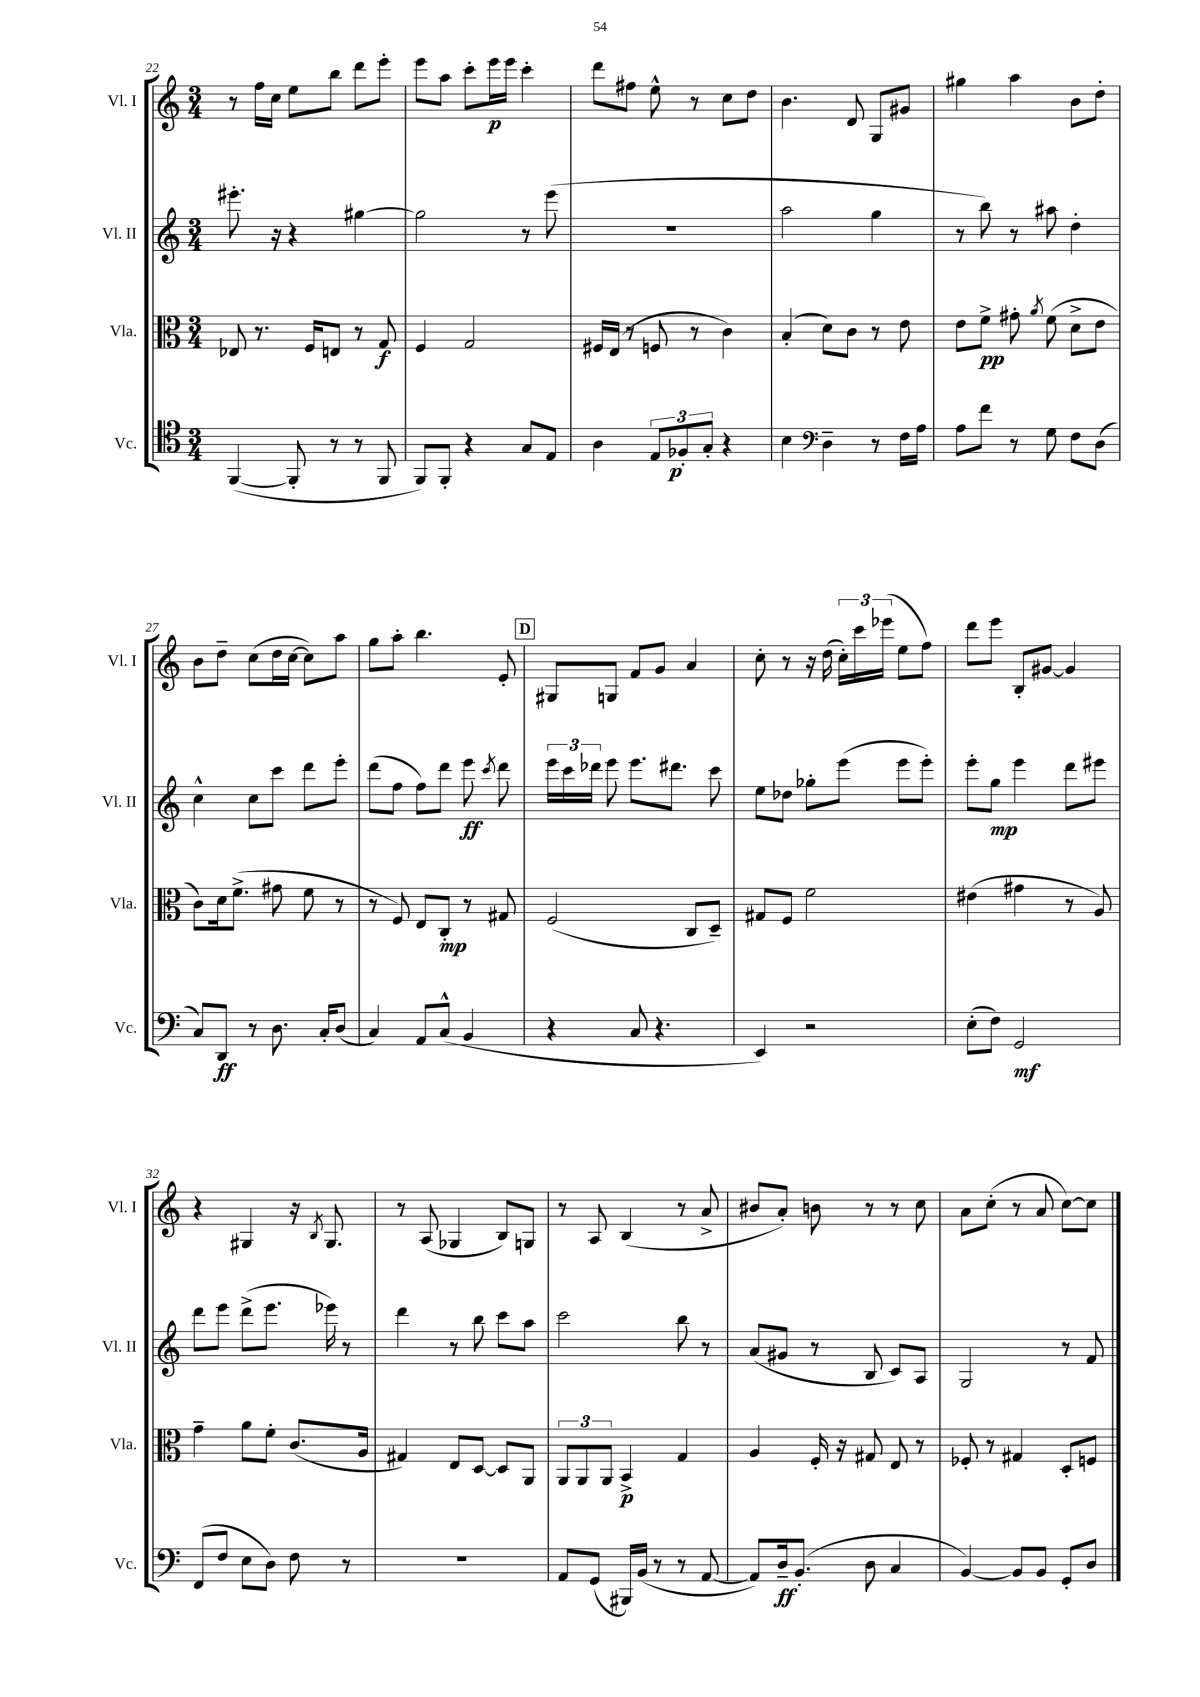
<<
\new StaffGroup <<
\new Staff = "s0" \with { instrumentName = "Vl. I" shortInstrumentName = "Vl. I" } {
    \clef treble \key c \major \numericTimeSignature \time 3/4
    \autoBeamOff r8 f''16[ c''16] e''8[ b''8] d'''8[ e'''8]-. |
    e'''8[ a''8] c'''8[-. e'''16\p e'''16] c'''4-. |
    d'''8[ fis''8] e''8-^ r8 c''8[ d''8] |
    b'4. d'8 g8[ gis'8] |
    gis''4 a''4 b'8[ d''8]-. |
    b'8[ d''8]-- c''8[( d''16 c''16]~ c''8[) a''8] |
    g''8[ a''8]-. b''4. e'8-. |
    \mark \markup { \box "D" } gis8[ g8] f'8[ g'8] a'4 |
    c''8-. r8 r16 d''16( \tuplet 3/2 { c''16[-.) c'''16 ees'''16]( } e''8[ f''8]) |
    d'''8[ e'''8] b8[-. gis'8]~ gis'4 |
    r4 gis4 r16 \acciaccatura { b8 } gis8. |
    r8 a8( ges4 b8[) g8] |
    r8 a8 b4( r8 a'8-> |
    bis'8[ a'8]-.) b'8 r8 r8 c''8 |
    a'8[ c''8]-.( r8 a'8 c''8[~) c''8] \bar "|." |
}
\new Staff = "s1" \with { instrumentName = "Vl. II" shortInstrumentName = "Vl. II" } {
    \clef treble \key c \major \numericTimeSignature \time 3/4
    \autoBeamOff eis'''8.-. r16 r4 gis''4~ |
    gis''2 r8 e'''8( |
    R2. |
    a''2 g''4 |
    r8 b''8) r8 ais''8 d''4-. |
    c''4-^ c''8[ c'''8] d'''8[ e'''8]-. |
    d'''8[( f''8] f''8[) d'''8] e'''8\ff \acciaccatura { c'''8 } d'''8 |
    \mark \markup { \box "D" } \tuplet 3/2 { e'''16[ c'''16 des'''16] } e'''8 e'''8.[ dis'''8.] c'''8 |
    e''8[ des''8] ges''8[-. e'''8]( e'''8[ e'''8]-.) |
    e'''8[-. g''8]\mp e'''4 d'''8[ eis'''8] |
    d'''8[ e'''8] d'''8[->( e'''8.] ees'''16) r8 |
    d'''4 r8 b''8 c'''8[ a''8] |
    c'''2 b''8 r8 |
    a'8[( gis'8] r8 b8 c'8[) a8] |
    g2 r8 f'8 \bar "|." |
}
\new Staff = "s2" \with { instrumentName = "Vla." shortInstrumentName = "Vla." } {
    \clef alto \key c \major \numericTimeSignature \time 3/4
    \autoBeamOff ees8 r8. f16[ e8] r8 g8\f |
    f4 g2 |
    fis16[ e16]( r8 f8 r8 c'4) |
    b4-.( d'8[) c'8] r8 e'8 |
    e'8[ f'8]->\pp gis'8-. \acciaccatura { a'8 } f'8( d'8[-> e'8] |
    c'8[) d'16 f'8.]->( gis'8 f'8 r8 |
    r8 f8) e8[ c8]-.\mp r8 gis8 |
    \mark \markup { \box "D" } f2( c8[ d8]--) |
    gis8[ f8] f'2 |
    eis'4( gis'4 r8 a8) |
    g'4-- a'8[ f'8]-. c'8.[( a16] |
    gis4) e8[ d8]~ d8[ a,8] |
    \tuplet 3/2 { a,8[ a,8 a,8] } b,4->\p g4 |
    a4 f16-. r16 gis8 e8 r8 |
    fes8-. r8 gis4 d8[-. f8] \bar "|." |
}
\new Staff = "s3" \with { instrumentName = "Vc." shortInstrumentName = "Vc." } {
    \clef tenor \key c \major \numericTimeSignature \time 3/4
    \autoBeamOff f,4~( f,8-. r8 r8 f,8 |
    f,8[) f,8]-. r4 g8[ e8] |
    a4 \tuplet 3/2 { e8[ fes8-.\p g8]-. } r4 |
    b4 \clef bass d4-- r8 f16[ a16] |
    a8[ f'8] r8 g8 f8[ d8]( |
    c8[) d,8]\ff r8 d8. c16[-. d8]( |
    c4) a,8[ c8]-^( b,4 |
    \mark \markup { \box "D" } r4 c8 r4. |
    e,4) r2 |
    e8[-.( f8]) g,2\mf |
    f,8[( f8] e8[ d8]) f8 r8 |
    R2. |
    a,8[ g,8]( bis,,16[) b,16]( r8 r8 a,8~ |
    a,8[) d16--\ff b,8.]-.( d8 c4 |
    b,4~) b,8[ b,8] g,8[-. d8] \bar "|." |
}
>>
>>
\layout { \context { \Score currentBarNumber = #22 } }
